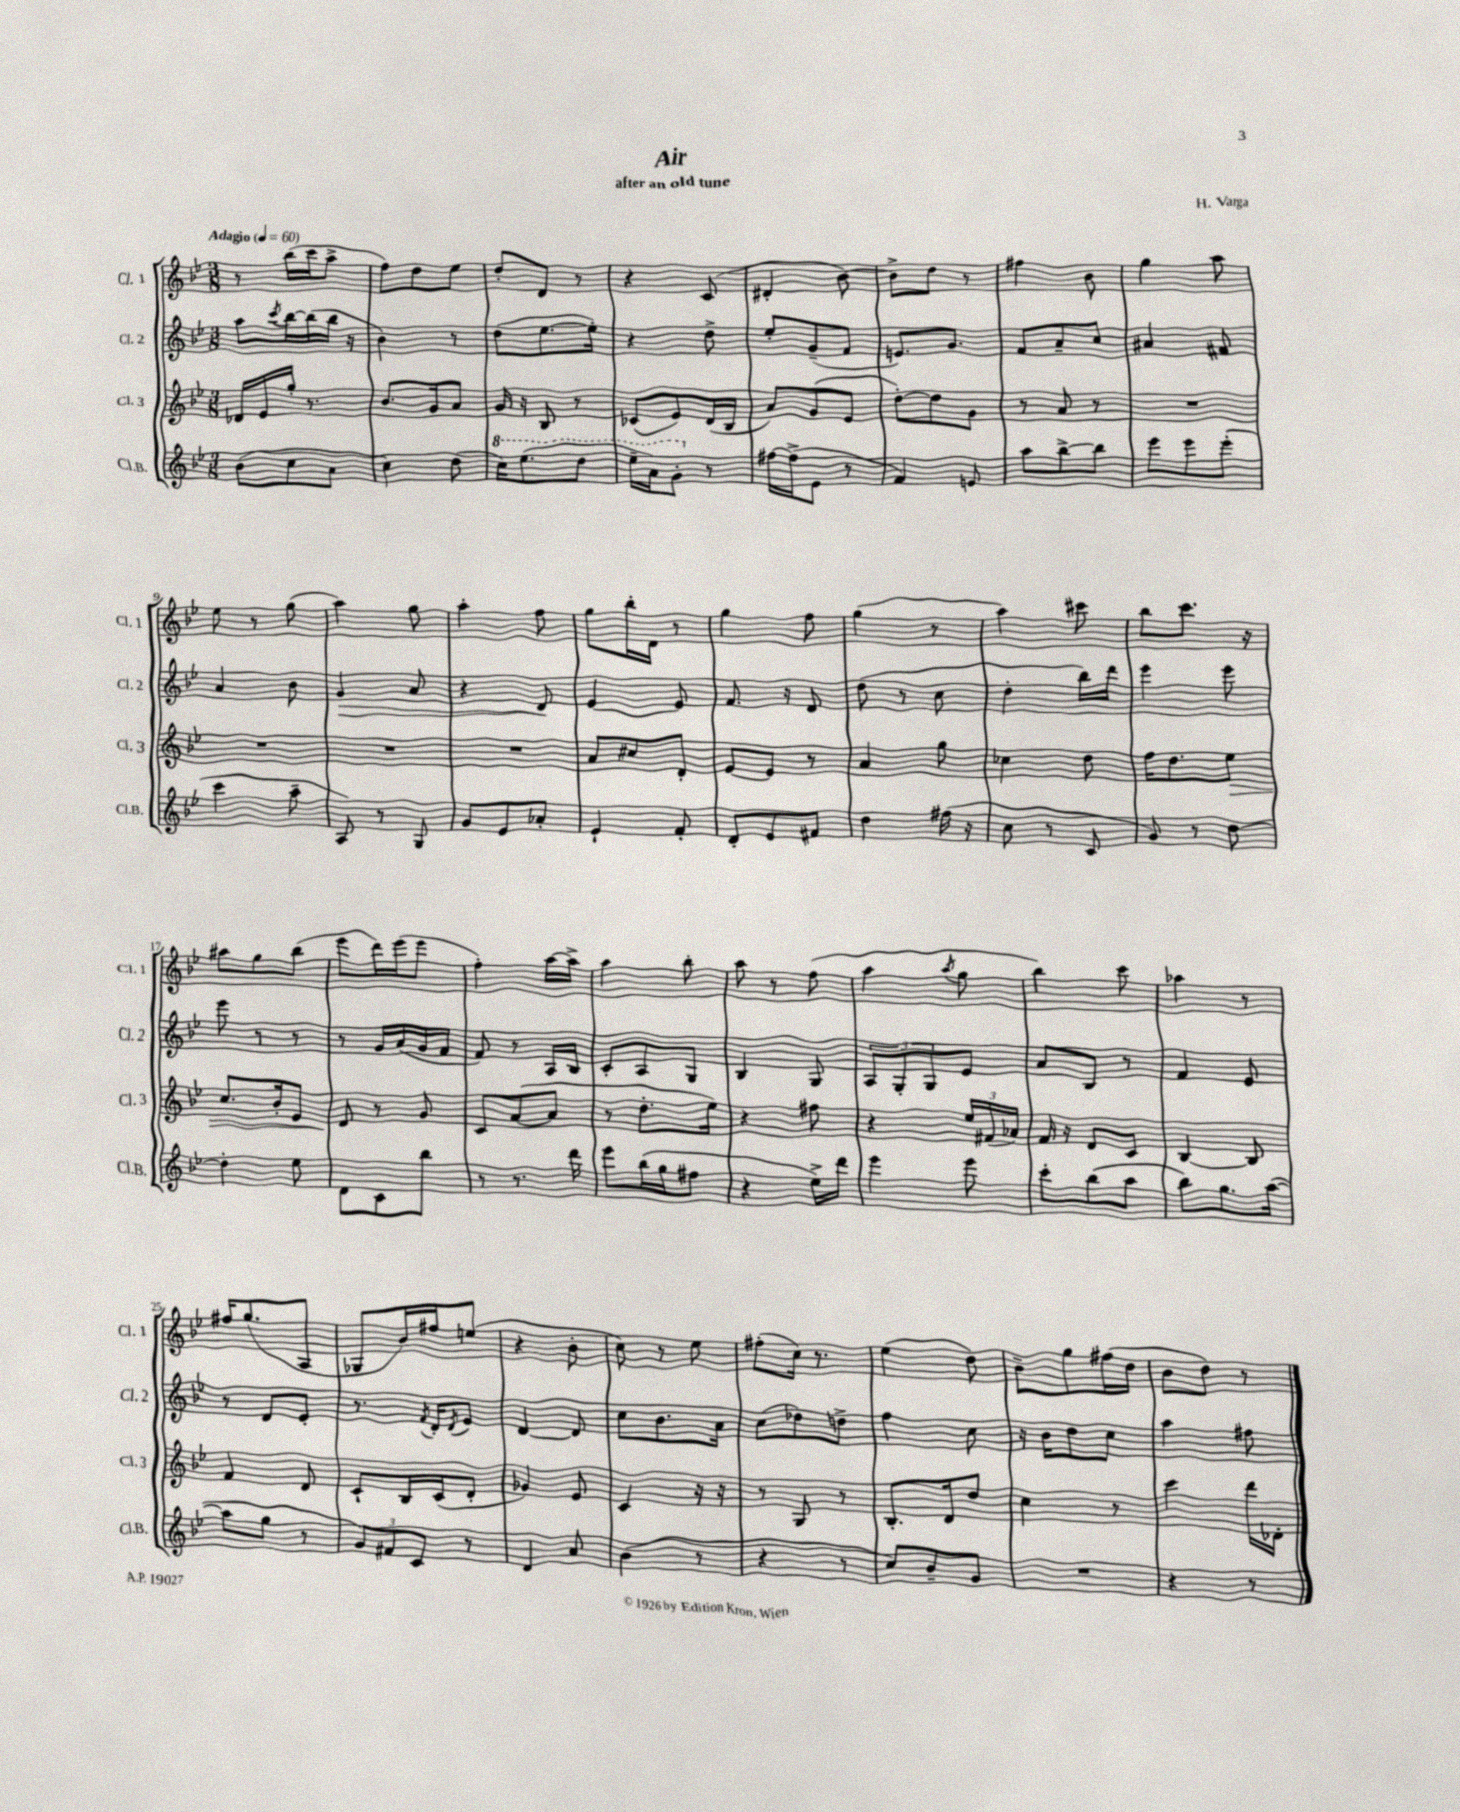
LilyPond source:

\header { title = "Air" composer = "H. Varga" subtitle = "after an old tune" }
<<
\new StaffGroup <<
\new Staff = "s0" \with { instrumentName = "Cl. 1" shortInstrumentName = "Cl. 1" } {
    \clef treble \key bes \major \numericTimeSignature \time 3/8 \tempo "Adagio" 4 = 60
    r8 bes''16( c'''16 a''8-> |
    f''8) d''8 ees''8 |
    d''8-. d'8 r8 |
    r4 c'8( |
    dis'4-. bes'8~) |
    bes'8-> d''8 r8 |
    fis''4 bes'8 |
    g''4 a''8 |
    ees''8 r8 g''8( |
    a''4) g''8 |
    a''4-. f''8 |
    g''8 bes''16-. d'16 r8 |
    g''4 f''8 |
    g''4( r8 |
    a''4) cis'''8 |
    bes''8 c'''8. r16 |
    ais''8 g''8 bes''8( |
    ees'''8 d'''16) ees'''16( ees'''8 |
    f''4-.) a''16~ a''16-> |
    a''4 bes''8-. |
    a''8 r8 f''8( |
    a''4 \acciaccatura { a''8 } g''8 |
    bes''4) c'''8 |
    aes''4 r8 |
    fis''16 g''8.( a8 |
    ges8 bes'16) fis''16 e''8( |
    r4 bes'8-. |
    c''8) r8 ees''8 |
    fis''8-.( c''16) r8. |
    ees''4( d''8) |
    bes'8-- g''8 fis''16( d''16 |
    bes'8 d''8) r8 \bar "|." |
}
\new Staff = "s1" \with { instrumentName = "Cl. 2" shortInstrumentName = "Cl. 2" } {
    \clef treble \key bes \major \numericTimeSignature \time 3/8
    a''8 \acciaccatura { c'''8 } bes''16~ bes''16( bes''16 r16 |
    bes'4) r8 |
    d''8( ees''8.~ ees''16-.) |
    r4 d''8-> |
    ees''8-. g'8--( f'8 |
    e'8.) g'8. |
    f'8 a'8-- c''8 |
    ais'4 fis'8 |
    a'4 bes'8 |
    g'4\> a'8 |
    r4 d'8\! |
    ees'4~ ees'8 |
    f'8. r16 d'8 |
    d''8( r8 c''8 |
    d''4-. bes''16) d'''16 |
    ees'''4 ees'''8 |
    ees'''8 r8 r8 |
    r8 g'16 a'16( g'16 f'16 |
    f'8) r8 a16 bes16 |
    c'8-. a8 g8 |
    bes4 g8 |
    \tuplet 3/2 { a8 g8-. g8 } ees'8 |
    a'8 bes8 r8 |
    f'4 ees'8 |
    r8 d'8 ees'8-. |
    r8. \acciaccatura { f'8 } d'16-. \acciaccatura { d'8 } ees'8 |
    d'4~ d'8 |
    c''8 bes'8. a'16 |
    c''8( des''8) d''8-> |
    f''4 c''8 |
    r16 bes'16 d''8 c''8 |
    a''4 fis''8 \bar "|." |
}
\new Staff = "s2" \with { instrumentName = "Cl. 3" shortInstrumentName = "Cl. 3" } {
    \clef treble \key bes \major \numericTimeSignature \time 3/8
    des'16 ees'16 g''16-. r8. |
    bes'8. g'16 a'8 |
    g'16 r16 bes8 r8 |
    ces'8( ees'8) d'16( bes16 |
    a'8) g'8( ees'8 |
    d''8~-.) d''8 g'8 |
    r8 a'8 r8 |
    R4. |
    R4. |
    R4. |
    R4. |
    a'8 cis''8 d'8-. |
    ees'8~ ees'8 r8 |
    a'4 g''8 |
    ces''4 d''8 |
    f''16 d''8. ees''8\> |
    c''8. bes'16-. ees'8 |
    d'8\! r8 g'8 |
    c'8 a'8~( a'8 |
    r8 d''8.-. ees''16) |
    r4 fis''8 |
    r4 \tuplet 3/2 { ees''16 fis'16( aes'16) } |
    f'16 r16 d'8 c'8 |
    bes4~ bes8 |
    f'4 d'8 |
    c'8-! bes16 c'16( d'8-. |
    ges'4) ees'8 |
    c'4 r16 r16 |
    r8 g8 r8 |
    bes8.-. d'16 d''8 |
    c''4 r8 |
    c'''4 d'''16 des'16-. \bar "|." |
}
\new Staff = "s3" \with { instrumentName = "Cl.B." shortInstrumentName = "Cl.B." } {
    \clef treble \key bes \major \numericTimeSignature \time 3/8
    bes'8( c''8 a'8 |
    c''4) d''8( |
    \ottava #1 c'''16) ees'''8.( d'''8 |
    ees'''16-- a''16) g''8-. \ottava #0 r8 |
    fis''16~ fis''16->( ees'8 r8 |
    f'4) e'8 |
    a''8 bes''8~-> bes''8 |
    ees'''8 ees'''8 ees'''8-.( |
    c'''4 a''8-- |
    a8) r8 g8 |
    g'8 ees'8 aes'8-. |
    ees'4-! f'8-. |
    d'8-. ees'8 fis'8 |
    d''4 fis''16( r16 |
    c''8 r8 c'8 |
    g'8) r8 d''8~ |
    d''4-. ees''8 |
    d'8 c'8 bes''8 |
    r8 r8. d'''16 |
    ees'''8 bes''16( g''16 fis''8 |
    r4 ees''16->) d'''16 |
    ees'''4 ees'''8 |
    c'''8-. bes''8( a''8 |
    bes''8) g''8. a''16~( |
    a''8 g''8 r8 |
    \tuplet 3/2 { g'8) fis'8 c'8 } r8 |
    d'4 a'8 |
    bes'4( r8 |
    r4 r8 |
    c''8) bes'8-- g'8 |
    R4. |
    r4 r8 \bar "|." |
}
>>
>>
